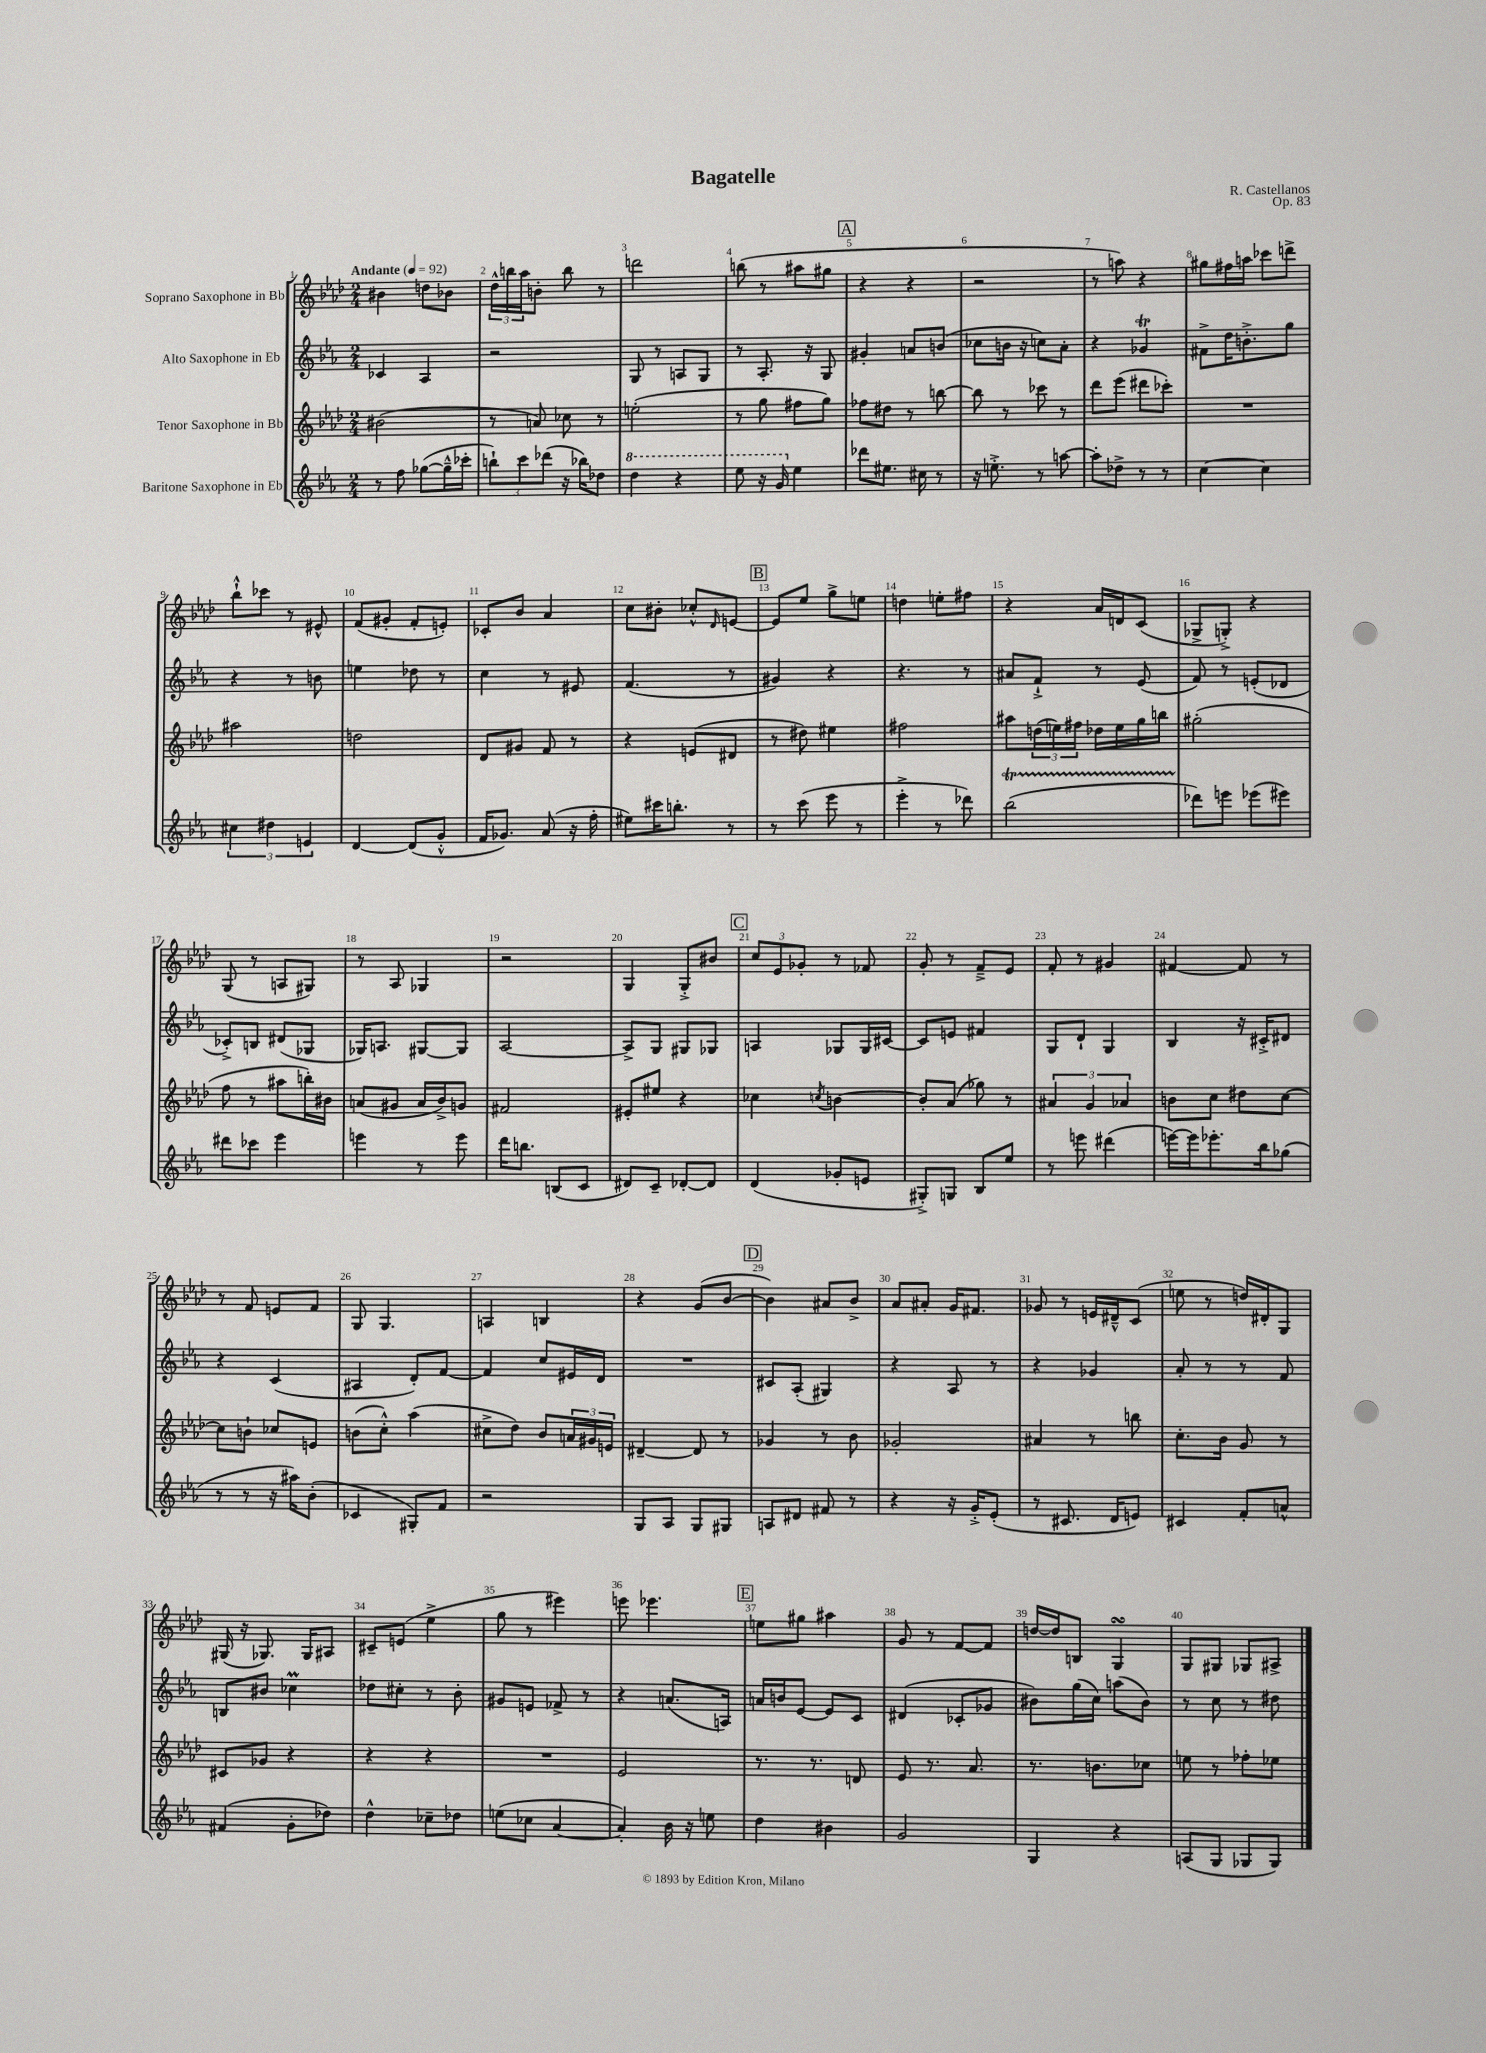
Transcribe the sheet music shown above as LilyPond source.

\header { title = "Bagatelle" composer = "R. Castellanos" opus = "Op. 83" }
<<
\new StaffGroup <<
\new Staff = "s0" \with { instrumentName = "Soprano Saxophone in Bb" } {
    \clef treble \key aes \major \numericTimeSignature \time 2/4 \tempo "Andante" 4 = 92
    bis'4 d''8 bes'8 |
    \tuplet 3/2 { des''16-^ b''16 aes''16 } b'8-. b''8 r8 |
    d'''2 |
    b''8( r8 ais''8 gis''8 |
    \mark \markup { \box "A" } r4 r4 |
    r2 |
    r8 a''8) r4 |
    gis''8 fis''16 a''16 ces'''8 d'''8-> |
    bes''8-!-^ ces'''8 r8 eis'8-^ |
    f'8( gis'8-. f'8-. e'8-.) |
    ces'8-. bes'8 aes'4 |
    c''8 bis'8-. ces''8-.-^ \grace { des'16 } e'8~ |
    \mark \markup { \box "B" } e'8 ees''8 g''8-> e''8 |
    d''4 e''8-. fis''8 |
    r4 aes'16 d'16 c'8( |
    ges8-> g8-.->) r4 |
    g8( r8 a8 gis8) |
    r8 aes8 ges4 |
    r2 |
    g4 g8-.-> bis'8 |
    \mark \markup { \box "C" } \tuplet 3/2 { c''8 ees'8 ges'8-. } r8 fes'8 |
    g'8-. r8 f'8---> ees'8 |
    f'8-. r8 gis'4 |
    fis'4~ fis'8 r8 |
    r8 f'8 e'8 f'8 |
    g8 g4. |
    a4 b4 |
    r4 g'8( bes'8~ |
    \mark \markup { \box "D" } bes'4) ais'8 bes'8-> |
    aes'8 ais'8-. g'16 fis'8. |
    ges'8 r8 e'16 dis'16---^ c'8( |
    e''8 r8 d''16) dis'16-. g8 |
    gis16( r16 ges8.) ges16 ais8 |
    cis'8-- e'8( ees''4-> |
    g''8 r8 eis'''4) |
    e'''8 ees'''4. |
    \mark \markup { \box "E" } e''8 gis''8 ais''4 |
    g'8 r8 f'8~ f'8 |
    d''16~ d''16 b8 g4\turn |
    g8 gis8 ges8 ais8-> \bar "|." |
}
\new Staff = "s1" \with { instrumentName = "Alto Saxophone in Eb" } {
    \clef treble \key ees \major \numericTimeSignature \time 2/4
    ces'4 aes4 |
    r2 |
    g8 r8 a8 g8 |
    r8 aes8.-. r16 g8 |
    \mark \markup { \box "A" } gis'4-. a'8 b'8( |
    ces''8 b'16 r16 c''8) aes'8-. |
    r4 ges'4\trill |
    fis'8-> d''16 b'8.-.-> g''8 |
    r4 r8 b'8 |
    e''4 des''8 r8 |
    c''4 r8 eis'8 |
    f'4.( r8 |
    \mark \markup { \box "B" } gis'4) r4 |
    r4. r8 |
    ais'8 f'8-!-> r8 ees'8( |
    f'8) r8 e'8-.( des'8 |
    ces'8-.->) b8 dis'8( ges8 |
    ges16) a8. gis8~ gis8 |
    aes2~ |
    aes8-> g8 gis8 ges8 |
    \mark \markup { \box "C" } a4 ges8 ges16 cis'16~ |
    cis'8 e'8 fis'4 |
    g8 d'8-! g4 |
    bes4 r16 cis'16-.-> dis'8 |
    r4 c'4( |
    ais4 d'8-.) f'8~ |
    f'4 c''8 eis'16 d'16 |
    R2 |
    \mark \markup { \box "D" } cis'8 aes8-.( gis4) |
    r4 aes8 r8 |
    r4 ges'4 |
    aes'8-. r8 r8 f'8 |
    b8 bis'8 ces''4\prall |
    des''8 cis''8-. r8 bes'8-. |
    gis'8 e'8 fes'8-> r8 |
    r4 a'8.( a16) |
    \mark \markup { \box "E" } a'16 b'16 ees'8~ ees'8 c'8 |
    dis'4( ces'8-. ges'8 |
    bis'8) g''16( c''16) a''8( bis'8) |
    r8 c''8 r8 dis''8 \bar "|." |
}
\new Staff = "s2" \with { instrumentName = "Tenor Saxophone in Bb" } {
    \clef treble \key aes \major \numericTimeSignature \time 2/4
    bis'2( |
    r8 a'8) ces''8 r8 |
    e''2-.( |
    r8 g''8 fis''8 g''8) |
    \mark \markup { \box "A" } fes''8 dis''8 r8 b''8~ |
    b''8 r8 ces'''8 r8 |
    des'''8 ees'''8( dis'''8 ces'''8-.) |
    R2 |
    ais''2 |
    d''2 |
    des'8 gis'8 f'8 r8 |
    r4 e'8( dis'8 |
    \mark \markup { \box "B" } r8 dis''8) eis''4 |
    fis''2 |
    ais''8 \tuplet 3/2 { d''16( e''16) fis''16 } des''16 e''16 g''16 b''16 |
    gis''2-.( |
    f''8 r8 ais''8 b''16-.) bis'16 |
    a'8( gis'8 a'16 bes'16->) g'8 |
    fis'2 |
    eis'8-. eis''8 r4 |
    \mark \markup { \box "C" } ces''4 \acciaccatura { c''8 } b'4~ |
    b'8-. aes'8( ges''8) r8 |
    \tuplet 3/2 { ais'4 g'4 aes'4 } |
    b'8 c''8 dis''8 c''8~ |
    c''8 b'8-! ces''8 e'8 |
    b'8( c''8-.-^) aes''4( |
    cis''8-> des''8) bes'8 \tuplet 3/2 { a'16 gis'16 e'16 } |
    dis'4~-- dis'8 r8 |
    \mark \markup { \box "D" } ges'4 r8 bes'8 |
    ges'2-. |
    ais'4 r8 b''8 |
    c''8.-. bes'16 g'8 r8 |
    cis'8 ges'8 r4 |
    r4 r4 |
    R2 |
    ees'2 |
    \mark \markup { \box "E" } r8. r8. d'8 |
    ees'8 r8. aes'8. |
    r8. b'8. ces''8 |
    e''8 r8 fes''8-. ees''8 \bar "|." |
}
\new Staff = "s3" \with { instrumentName = "Baritone Saxophone in Eb" } {
    \clef treble \key ees \major \numericTimeSignature \time 2/4
    r8 f''8 ges''8~( ges''16---^ ces'''16-. |
    \tuplet 3/2 { b''8-!) c'''8 des'''8( } r16 bes''16) des''8 |
    \ottava #1 d'''4 r4 |
    ees'''8 r16 g''16 \ottava #0 ees''4 |
    \mark \markup { \box "A" } des'''8 eis''8. cis''16 r8 |
    r16 e''8.-.-> r8 a''8~ |
    a''8-. des''8-> r8 r8 |
    c''4~ c''4 |
    \tuplet 3/2 { cis''4 dis''4 e'4 } |
    d'4~ d'8( g'8-.-^ |
    f'16 ges'8.) aes'8( r16 f''16-. |
    eis''8) cis'''16 b''8.-. r8 |
    \mark \markup { \box "B" } r8 c'''8( ees'''8 r8 |
    ees'''4-.-> r8 des'''8) |
    bes''2\startTrillSpan( |
    des'''8\stopTrillSpan) e'''8 ees'''8( eis'''8) |
    dis'''8 ces'''8 ees'''4 |
    e'''4 r8 e'''8 |
    d'''16 b''8. b8( c'8 |
    dis'8) c'8-- des'8~-. des'8 |
    \mark \markup { \box "C" } d'4( ges'8-. e'8 |
    gis8-.->) g8 bes8 ees''8 |
    r8 e'''8 dis'''4( |
    e'''16~) e'''16 ees'''8.-. bes''16 ges''8( |
    r8 r8 r16 ais''16) bes'8-.( |
    ces'4 gis8-.) f'8 |
    r2 |
    g8 aes8 g8 gis8 |
    \mark \markup { \box "D" } a8 dis'8 fis'8 r8 |
    r4 r16 g'16-.-> ees'8-.( |
    r8 cis'8. d'16 e'8) |
    cis'4 f'8-. a'8-^ |
    fis'4( g'8-. des''8) |
    d''4-^ ces''8-- des''8 |
    e''8( ces''8 aes'4~ |
    aes'4-.) bes'16 r16 e''8 |
    \mark \markup { \box "E" } d''4 bis'4 |
    g'2 |
    g4 r4 |
    a8( g8 ges8 ges8) \bar "|." |
}
>>
>>
\layout { \context { \Score \override BarNumber.break-visibility = ##(#f #t #t) barNumberVisibility = #all-bar-numbers-visible } }
